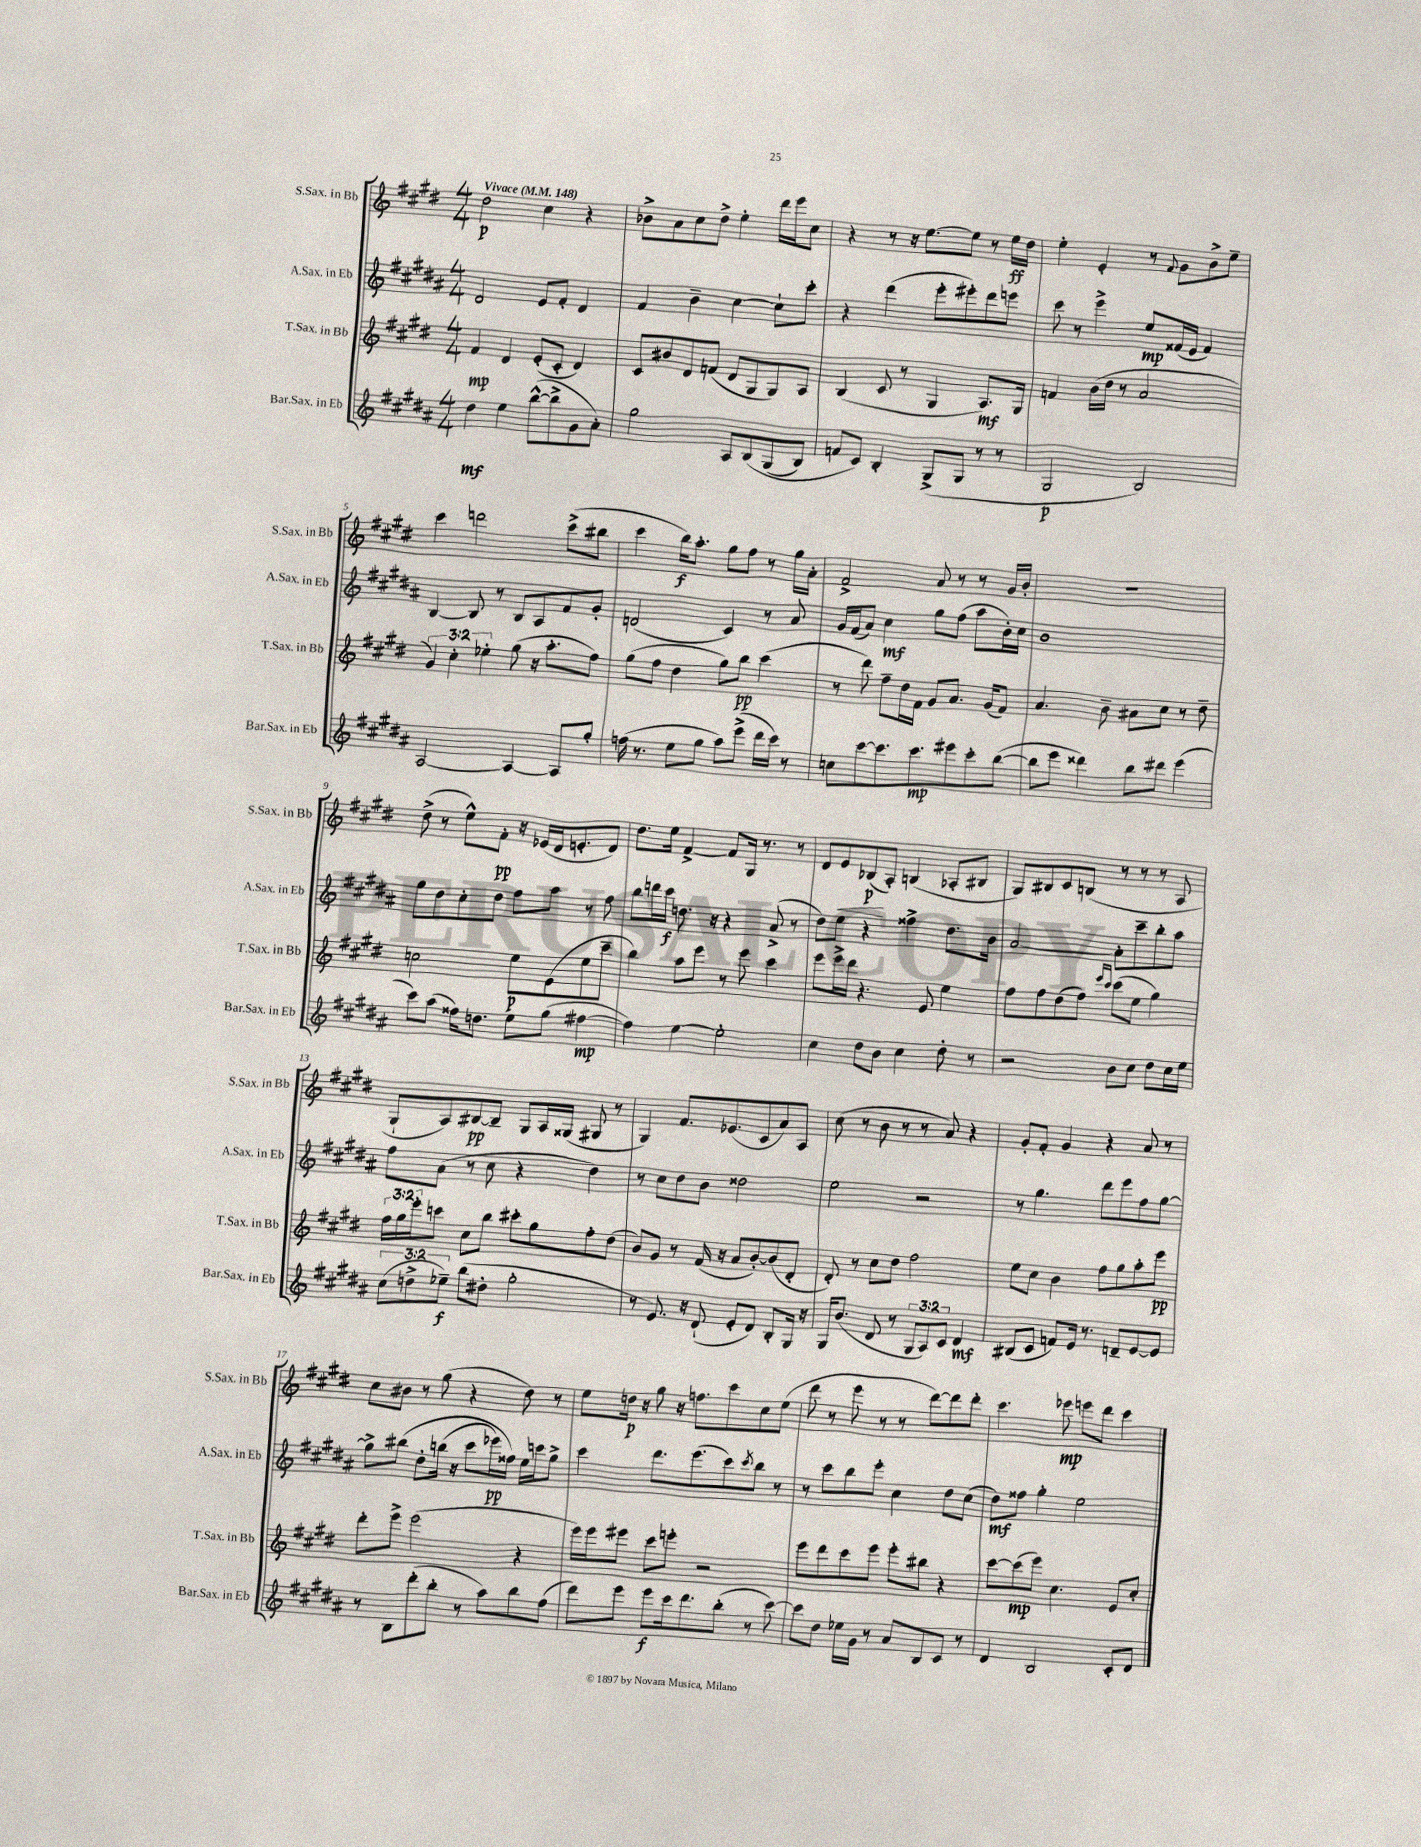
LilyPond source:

<<
\new StaffGroup <<
\new Staff = "s0" \with { instrumentName = "S.Sax. in Bb" shortInstrumentName = "S.Sax. in Bb" } {
    \clef treble \key e \major \numericTimeSignature \time 4/4 \tempo "Vivace" 4 = 148
    dis''2\p cis''4 r4 |
    bes'8-> a'8 cis''8 dis''8-> e''4-. dis'''16 e'''16 cis''8 |
    r4 r8 r16 e''8.~ e''8 r8 e''16\ff dis''16 |
    e''4-. e'4-. r8 \appoggiatura { fis'8 } gis'8 b'8-> e''8-- |
    cis'''4 d'''2 cis'''8->( bis''8 |
    cis'''4 b''16\f) a''8.-. gis''8 fis''8 r8 gis''16 a'16-. |
    fis'2-> a'8 r8 r8 gis'16 b'16-. |
    R1 |
    dis''8->( r8 e''8-^) fis'8-.\pp r16 ees'16( dis'16 e'8.-. dis'8) |
    dis''8. e''16 fis'4~-> fis'8 gis16 r8. r8 |
    dis'8 e'8\< bes8\p\!( a8-.) b4( aes8-. bis8 |
    gis8) bis8 cis'8 b8( r8 r8 r8 a8 |
    gis8-! a8) bis8~\pp bis8-- gis8 a16 gisis16( gis8 r8 |
    gis4) fis'8. ees'8.( cis'8 a'8) a8 |
    cis''8( r8 b'8 r8 r8 a'8) r4 |
    gis'8-. fis'8-. gis'4 r4 a'8 r8 |
    cis''8 bis'8 r8 gis''8( r4 dis''8) r8 |
    e''8 d''16\p r16 gis''8 r16 f''8. cis'''8 cis''8 e''8( |
    dis'''8 r8 e'''8 r8 r8 dis'''8~) dis'''8 dis'''8-. |
    cis'''4. ees'''8\mp e'''8 dis'''8 cis'''4 \bar "|." |
}
\new Staff = "s1" \with { instrumentName = "A.Sax. in Eb" shortInstrumentName = "A.Sax. in Eb" } {
    \clef treble \key b \major \numericTimeSignature \time 4/4
    dis'2 e'8 fis'8-. dis'4 |
    fis'4 b'4-- cis''4~ cis''8-! cis'''8-. |
    r4 dis'''4( e'''8-. eis'''8-.) dis'''8 e'''8 |
    cis'''8 r8 e'''4-> e''8\mp fisis'16( e'16 fisis'4) |
    b4~ b8 r8 b8 ais8 fis'8 gis'8-. |
    d'2( cis'4) r8 ais'8 |
    gis'16 fis'16( ais'8) cis''4\mf gis''8 fis''8( ais''8 b'16-.) cis''16 |
    b'1 |
    gis''8 dis''8 cis''8-. dis''8 fis''8 ais''8 r8 fis''8 |
    b''8 d'''16 cis'''16\f d''8. r16 r4 ais'8->( r8 |
    dis''8) e''8 r4 fisis''4-> dis''8. b'16 |
    ais'2~ ais'8-. cis'''8-- b''8-. ais''8 |
    fis''8 ais'8( r8 cis''8 r4 dis''4) |
    r8 cis''8 dis''8 b'8 disis''2 |
    e''2 r2 |
    r8 gis''4. dis'''8 e'''8 fis''8 gis''8~ |
    gis''8-> bis''8\( dis''8-. b''16( r16 cis'''8 ees'''16\pp) fisis''16\) e''16 c'''16 gis''8-> |
    cis'''4 dis'''8. e'''8.( cis'''8) \acciaccatura { cis'''8 } b''8 r8 |
    r8 cis'''8 b''8 e'''8-. cis''4 dis''8 cis''8( |
    dis''8\mf) fisis''8 gis''4-. e''2 \bar "|." |
}
\new Staff = "s2" \with { instrumentName = "T.Sax. in Bb" shortInstrumentName = "T.Sax. in Bb" } {
    \clef treble \key e \major \numericTimeSignature \time 4/4 \override Staff.TupletNumber.text = #tuplet-number::calc-fraction-text
    fis'4\mp dis'4 e'8-.( cis'8-. dis'4) |
    cis'8 bis'8 dis'8 f'8( dis'8 gis8 gis8) a8 |
    b4( cis'8 r8 gis4 a8.\mf) gis16 |
    f'4 b'16( dis''16 r8 a'2 |
    \tuplet 3/2 { gis'4) cis''4-. ees''4-. } gis''8( r16 a''8.-. fis''8) |
    gis''8( fis''8 dis''4 gis''8) b''8\pp cis'''4( |
    r8 dis'''8) fis''8-- dis''16 fis'16 gis'8 a'8. gis'16( fis'8) |
    a'4. b'8-- ais'8 cis''8 r8 dis''8-- |
    c''2 e''8\p e'8( e''8 cis'''8-- |
    b''4) a''8 e'''8 r8 e'''8 cis'''4 |
    e'''8 e'''16-> dis'''16 r4. e'8 e''4 |
    fis''8 fis''8 dis''8( fis''8) \grace { e'''16 cis'''16 } cis'''8( e''8 gis''4) |
    \tuplet 3/2 { fis''16 gis''16 e'''16-. } c'''8 cis''8 b''8 cis'''8-. gis''8 fis''8-. dis''8( |
    b'8) gis'8 r8 fis'16( r16 a'8 b'8~-.) b'8( dis'8-. |
    dis'8-.) r8 cis''8 dis''8 fis''2 |
    e''8 cis''8 b'4 fis''8 gis''8 a''8-. e'''8\pp |
    dis'''8-. e'''8-> e'''2( r4 |
    e'''16) e'''16 eis'''8 cis'''8 e'''8-. r2 |
    e'''8 dis'''8 cis'''8 e'''8 e'''8-. bis''8 r4 |
    cis'''8~ cis'''8\mp( e'''8) cis''4. e'8 cis''8-. \bar "|." |
}
\new Staff = "s3" \with { instrumentName = "Bar.Sax. in Eb" shortInstrumentName = "Bar.Sax. in Eb" } {
    \clef treble \key b \major \numericTimeSignature \time 4/4 \override Staff.TupletNumber.text = #tuplet-number::calc-fraction-text
    dis''4\mf e''4 b''8~-^( b''8-> gis'8 ais'8-.) |
    gis''2 ais8 b8\( gis8( b8) |
    f'8 cis'8\) b4-. gis8->( gis8 r8 r8 |
    gis2\p b2) |
    ais2~ ais4~ ais8 gis''8-. |
    f''16( r8. e''8 gis''8 ais''8) e'''8->( dis'''16 cis'''16) r8 |
    c''8 cis'''8~ cis'''8. cis'''8.\mp eis'''8 cis'''8-. b''8~( |
    b''8 e'''8 disis'''4) b''8 dis'''8 e'''4( |
    cis'''8) ais''8( fisis''16) d''8. e''8 gis''8( fis''4~\mp |
    fis''4) e''4~ e''2-. |
    cis''4 dis''8 b'8 cis''4 dis''8-. r8 |
    r2 b'8 cis''8 dis''8 cis''16 e''16 |
    \tuplet 3/2 { cis''8( d''8-> ees''8--\f) } b''8( dis''8-. gis''2-. |
    r8 e'8.) r16 dis'8-!( e'8-. dis'8) b8-. gis16 r16 |
    gis16 b'8.( dis'8 r8 \tuplet 3/2 { gis8 ais8) cis'8 } dis'4\mf |
    bis8( cis'8 f'8) e'16 r8. d'8-- e'8~ e'8 |
    r8 b8 dis'''8-.( b''8-. r8 ais''8) b''8 fis''8( |
    dis'''8) e'''8 e'''8\f cis'''16 dis'''8. b''8-.( r8 cis'''8~) |
    cis'''8 dis''8 ees''16 gis'16 r8 ais'8 b8 cis'8 r8 |
    dis'4 b2 cis'8-. dis'8 \bar "|." |
}
>>
>>
